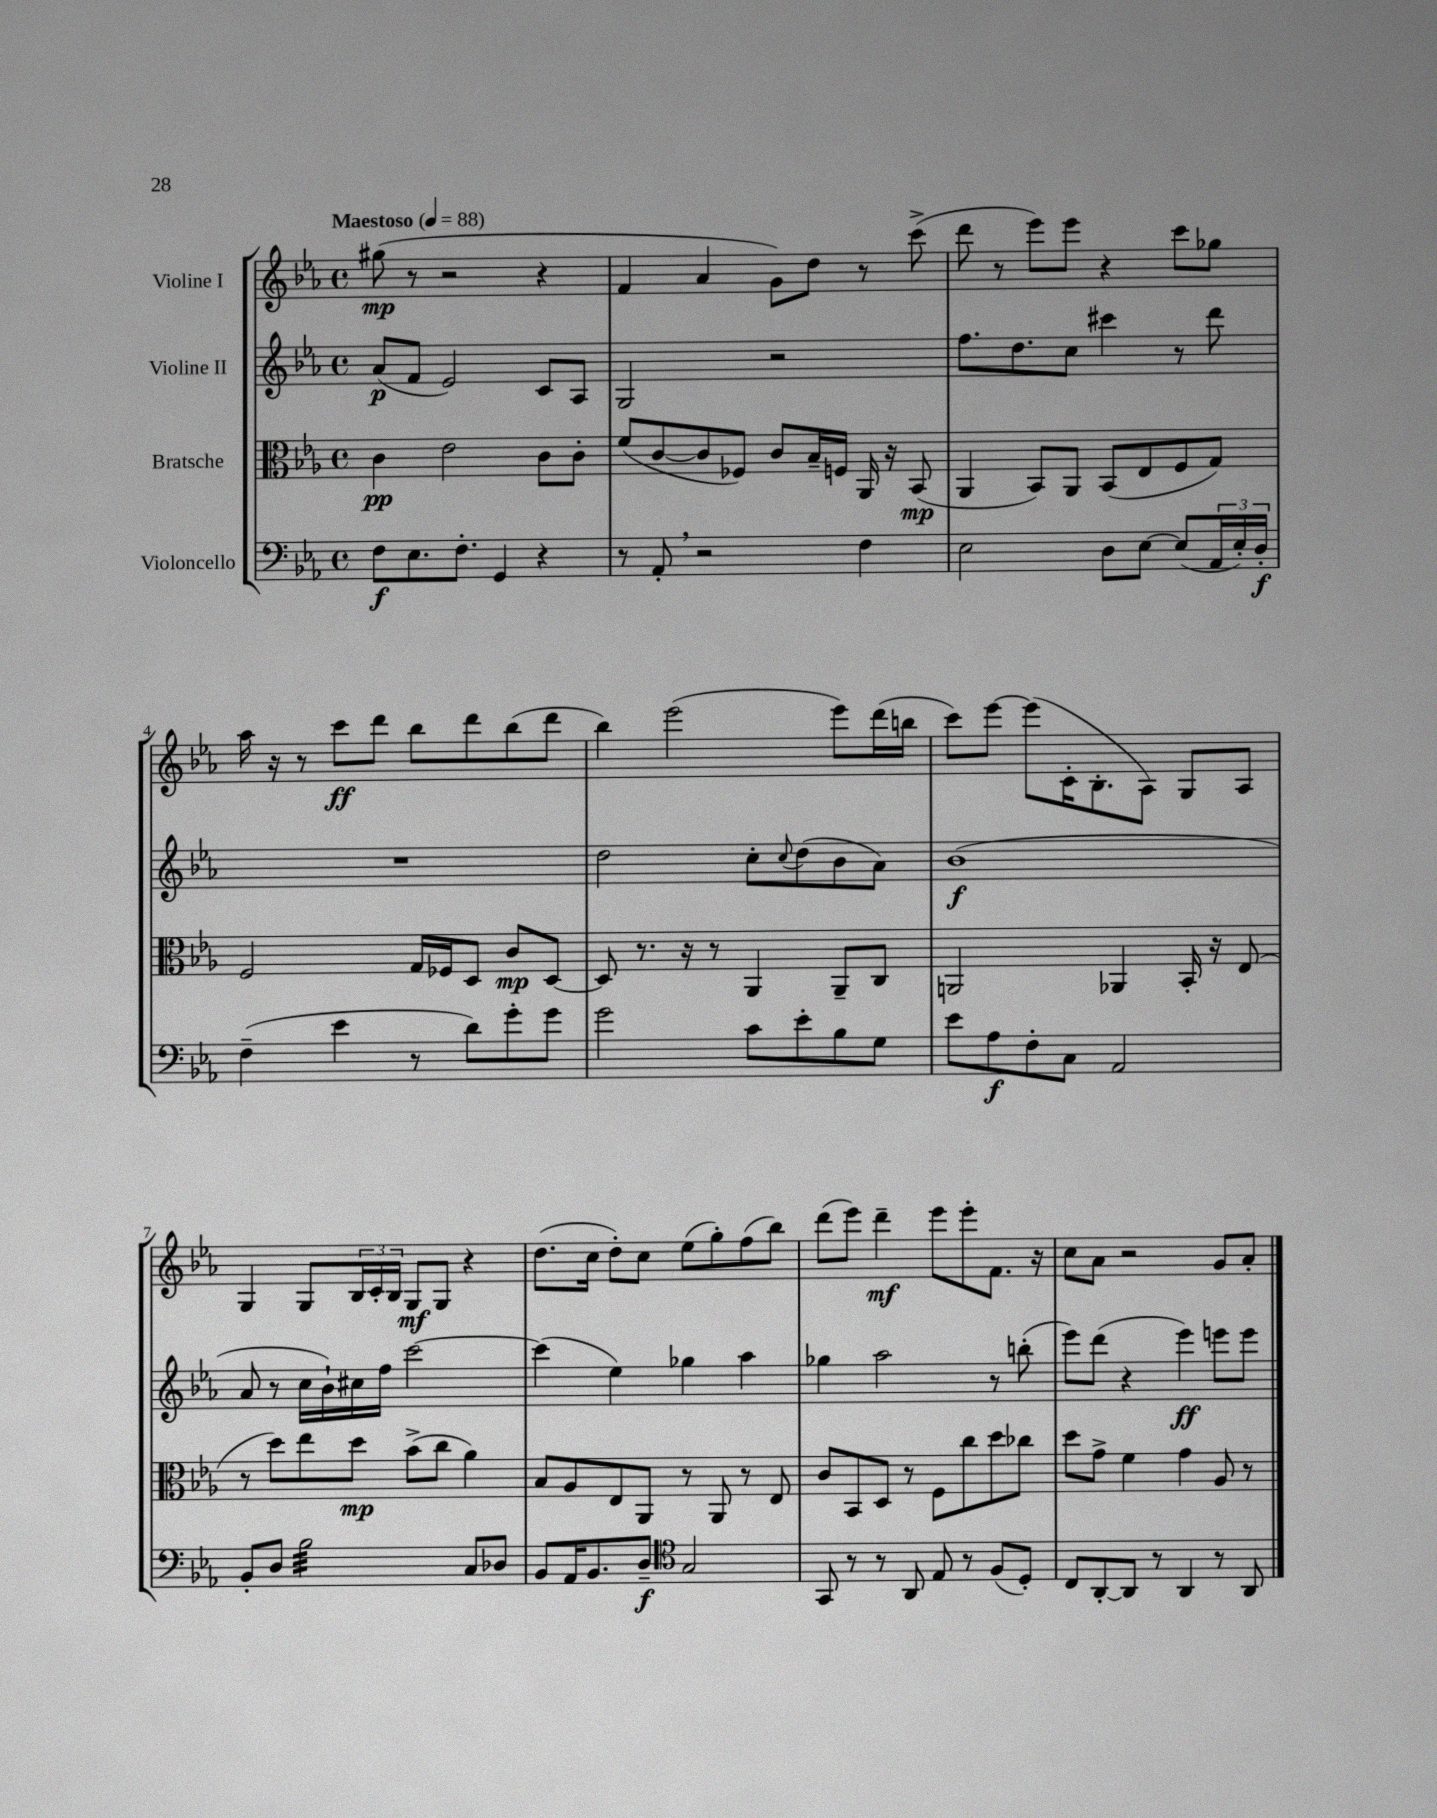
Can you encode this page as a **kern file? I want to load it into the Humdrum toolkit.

**kern	**kern	**kern	**kern
*staff4	*staff3	*staff2	*staff1
*clefF4	*clefC3	*clefG2	*clefG2
*k[b-e-a-]	*k[b-e-a-]	*k[b-e-a-]	*k[b-e-a-]
*M4/4	*M4/4	*M4/4	*M4/4
*met(c)	*met(c)	*met(c)	*met(c)
*MM88	*MM88	*MM88	*MM88
8F	4c	(8a-	(8gg#
8.E-	.	8f	8r
.	2e-	2e-)	2r
8.F'	.	.	.
4GG	.	.	.
4r	8c	8c	4r
.	8c'	8A-	.
=	=	=	=
8r	(8f	2G	4f
8AA-'	[8c	.	.
2r	8c]	.	4a-
.	8F-)	.	.
.	8c	2r	8g)
.	16B-~	.	8dd
.	16F	.	.
4F	16AA-	.	8r
.	16r	.	.
.	(8BB-	.	(8ccc^
=	=	=	=
2E-	4AA-	8.ff	8ddd
.	.	.	8r
.	.	8.dd	.
.	8BB-)	.	8eee-)
.	8AA-	8cc	8eee-
8D	(8BB-	4ccc#	4r
[8E-	8E-	.	.
(8E-]	8F	8r	8ccc
24AA-	8G)	8ddd	8gg-
24E-')	.	.	.
24D'	.	.	.
=	=	=	=
(4F~	2F	1r	16aa-
.	.	.	16r
.	.	.	8r
4e-	.	.	8ccc
.	.	.	8ddd
8r	16G	.	8bb-
.	16F-	.	.
8d)	8D	.	8ddd
8g'	8c	.	(8bb-
8g	[8D	.	8ddd
=	=	=	=
2g	8D]	2dd	4bb-)
.	8.r	.	.
.	.	.	(2eee-
.	16r	.	.
.	8r	.	.
8c	4AA-	8cc'	.
.	.	8qqcc	.
8e-'	.	(8dd	.
8B-	8AA-~	8b-	8eee-)
8G	8C	8a-)	(16ddd
.	.	.	16bb
=	=	=	=
8e-	2AA	(1b-	8ccc)
8A-	.	.	[8eee-
8F'	.	.	(8eee-]
8C	.	.	16c'
.	.	.	8.B-'
2AA-	4AA-	.	.
.	.	.	8A-)
.	16BB-'	.	8G
.	16r	.	.
.	(8E-	.	8A-
=	=	=	=
8BB-'	8r	8a-	4G
8D	8dd)	8r	.
2B-	8ee-	16cc	8G
.	.	16b-`)	.
.	8dd	16cc#	24B-
.	.	.	24c'
.	.	16ff	.
.	.	.	24B-
.	(8b-^	[2ccc	8G
.	8cc	.	8G
8C	4a-)	.	4r
8D-	.	.	.
=	=	=	=
8BB-	8B-	(4ccc]	(8.dd
16AA-	8A-	.	.
8.BB-	.	.	16cc
.	8E-	4ee-)	8dd')
8D~	8AA-	.	8cc
*clefC4	*	*	*
2G	8r	4gg-	(8ee-
.	8AA-	.	8gg')
.	8r	4aa-	(8ff
.	8E-	.	8bb-)
=	=	=	=
8GG	8c	4gg-	(8ddd
8r	8BB-	.	8eee-)
8r	8D	2aa-	4ddd~
8AA-	8r	.	.
8E-	8F	.	8eee-
8r	8cc	.	8eee-'
(8F	8dd	8r	8.f
8D')	8cc-	(8bb'	.
.	.	.	16r
=	=	=	=
8C	8dd	8eee-)	8cc
[8AA-'	8g^	(8ddd	8a-
8AA-]	4f	4r	2r
8r	.	.	.
4AA-	4g	4eee-)	.
8r	8A-	8eee	8g
8AA-	8r	8eee	8a-'
==	==	==	==
*-	*-	*-	*-
